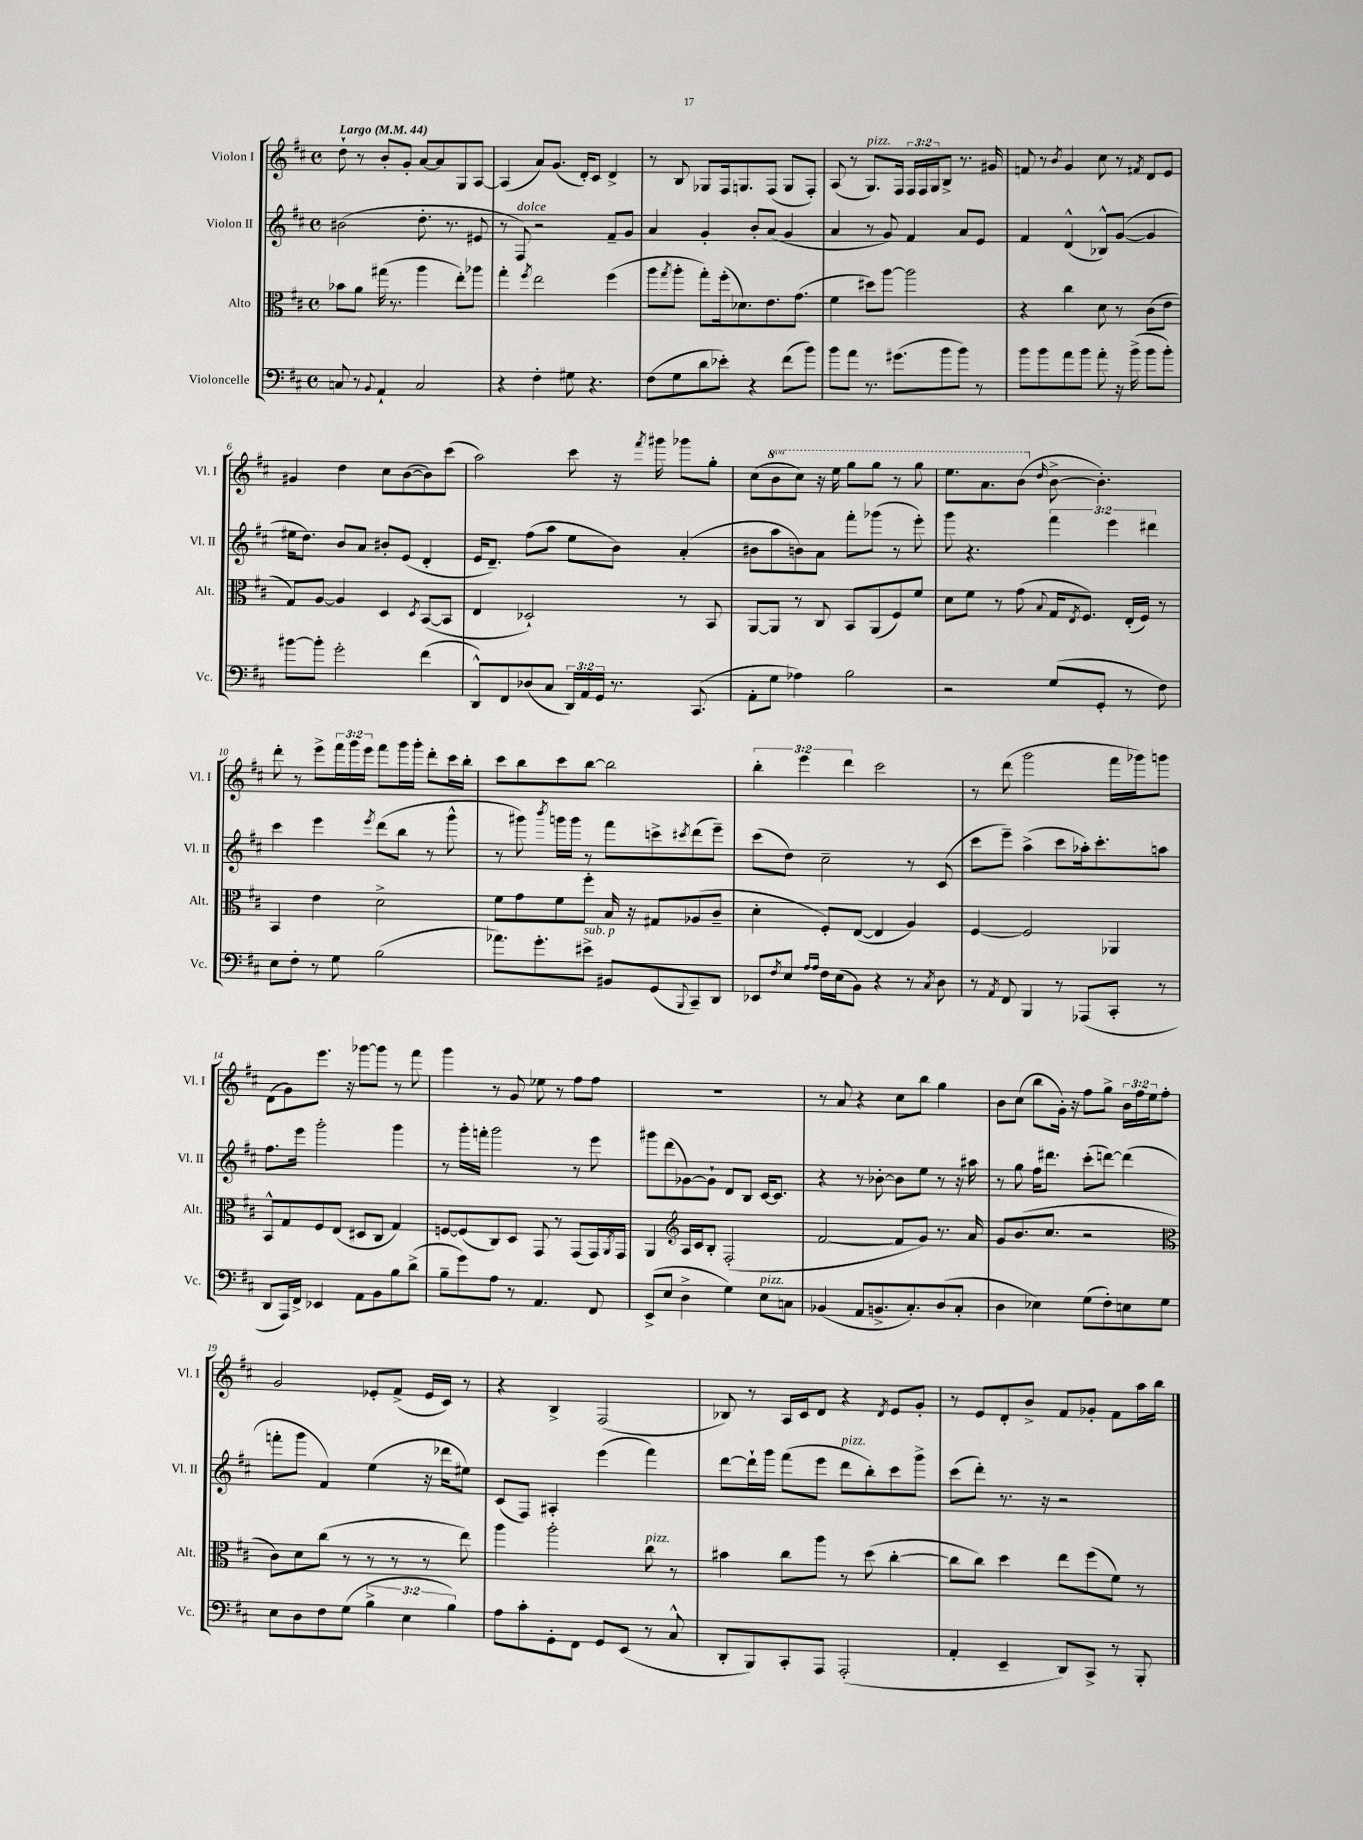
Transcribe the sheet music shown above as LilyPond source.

<<
\new StaffGroup <<
\new Staff = "s0" \with { instrumentName = "Violon I" shortInstrumentName = "Vl. I" } {
    \clef treble \key d \major \defaultTimeSignature \time 4/4 \override Staff.TupletNumber.text = #tuplet-number::calc-fraction-text \set Staff.ottavationMarkups = #ottavation-simple-ordinals \tempo "Largo" 4 = 44
    d''8-! r8 b'8-. g'8-. a'8~ a'8 g8 a8~ |
    a4( a'8) g'8.( d'16-.) cis'8 d'4-> |
    r8 b8 ges8 fis16 g8. fis8( g8 fis8-.) |
    a8( r8 g8.^\markup { \italic "pizz." }) fis16 \tuplet 3/2 { fis16 fis16 g16 } b8-> r8. gis'16 |
    f'8 r8 \acciaccatura { b'8 } g'4 cis''8 r8 \acciaccatura { fis'8 } d'8 e'8 |
    gis'4 d''4 cis''8 b'8~( b'8) cis'''8( |
    a''2) cis'''8 r16 \acciaccatura { fis'''8 } gis'''16 ges'''8 g''8-. |
    cis''8( \ottava #1 b''8 cis'''8) r16 e'''16 g'''8 g'''8 r8 g'''8 |
    e'''8. a''8. b''8( \ottava #0 \grace { d''16 } b'8~-> b'4.-.) |
    d'''8-. r8 e'''8-> \tuplet 3/2 { fis'''16 g'''16 e'''16 } fis'''8 g'''16 g'''16-. d'''8-. cis'''16 b''16-. |
    cis'''8 b''8 cis'''8 b''8~ b''2 |
    \tuplet 3/2 { b''4-. e'''4 d'''4 } cis'''2 |
    r8 d'''8( g'''2 fis'''16 ges'''16) g'''8 |
    d'8( g'8) e'''8. r16 ges'''8~ ges'''8 r8 fis'''8 |
    g'''4 r8 g'8 ees''8 r8 fis''8 fis''8 |
    R1 |
    r8 a'8 r4 cis''8 b''8 g''4 |
    b'8 cis''8( b''8 g'16-.) r16 fis''8 g''8-> \tuplet 3/2 { b'16 fis''16 e''16 } fis''8-. |
    g'2 ees'8-. fis'8->( ees'16 cis'16) r8 |
    r4 b4-> fis2( |
    bes8) r8 a16 cis'16 d'8 r4 \acciaccatura { d'8 } e'8 g'8-. |
    r8 e'8 d'8-. b'8-> fis'8 ges'8-. fis'8 a''16 b''16 \bar "|." |
}
\new Staff = "s1" \with { instrumentName = "Violon II" shortInstrumentName = "Vl. II" } {
    \clef treble \key d \major \defaultTimeSignature \time 4/4 \override Staff.TupletNumber.text = #tuplet-number::calc-fraction-text
    bis'2( d''8.-. r8. eis'8 |
    r8 fis8^\markup { \italic "dolce" }) r2 fis'8-- g'8 |
    a'4 g'4-. b'8-. a'8( g'4 |
    a'4 r8 g'8) fis'4 a'8 e'8 |
    fis'4 d'4-^( bes8-^) g'8~( g'4 |
    eis''16 d''8.) b'8 a'8 bis'8-. e'8( d'4-. |
    e'16 d'8.--) fis''8( a''8 e''8 b'8) a'4-.( |
    bis'8 a''8 b'8) a'8 fis'''8-. ges'''8( r8 e'''8-.) |
    g'''8 r4. \tuplet 3/2 { fis'''4 e'''4 dis'''4 } |
    cis'''4 e'''4 \acciaccatura { e'''8 } d'''8( b''8 r8 g'''8-^ |
    r8 gis'''8) \acciaccatura { b'''8 } g'''16 g'''16 r8 fis'''8 c'''8-> \acciaccatura { cis'''8 } d'''8( e'''8--) |
    cis'''8( d''8) cis''2-- r8 cis'8( |
    cis'''8 e'''8--) a''4->( cis'''8 aes''16-.) cis'''8.-. a''8 |
    fis''8. e'''16 g'''2-. g'''4 |
    r8 g'''16-. f'''16-. g'''2 r8 e'''8 |
    gis'''8 d'''8( ges'8~) ges'8-! d'8 b8 cis'16~ cis'8. |
    r4 r8 bes'8~-. bes'8 e''8 r8 r16 ais''16 |
    r8 g''8 fis''16 dis'''8. cis'''8-.( d'''8~) d'''4( |
    f'''8-. g'''8 fis'4) e''4( r16 des'''16 eis''8) |
    cis'8( fis8) ais4-. e'''4( fis'''4) |
    d'''8~ d'''16-! g'''16 fis'''8( e'''8 d'''8^\markup { \italic "pizz." } b''8-.) cis'''8 g'''8-> |
    cis'''8( d'''8-.) r8. r16 r2 \bar "|." |
}
\new Staff = "s2" \with { instrumentName = "Alto" shortInstrumentName = "Alt." } {
    \clef alto \key d \major \defaultTimeSignature \time 4/4
    bes'8 a'8 gis''16( r8. a''4 e''8-.) aes''8 |
    g''4-. \acciaccatura { fis''8 } e''2 fis''4( |
    a''8 \acciaccatura { g''8 } a''8-. g''8-.) fis''16-.( des'8.) e'8. g'8.( |
    fis'4 dis''8) a''8~ a''2 |
    r4 cis''4 d'8 r8 cis'8( e'8 |
    g8) a8~ a4 d4 \acciaccatura { d8 } b,8~( b,8 |
    e4 des2-!) r8 b,8 |
    a,8~ a,8 r8 cis8 b,8 a,8( fis8) fis'8 |
    d'8 fis'8 r8 g'8( \appoggiatura { b8 } g16 \acciaccatura { e8 } fis8.) e16-.( fis16) r8 |
    b,4 e'4 d'2-> |
    fis'8 g'8 fis'8 fis''8-. b16 r16 gis8 aes8( cis'8-- |
    d'4-. fis8-.) e8~( e4 a4) |
    fis4~ fis2 aes,4 |
    b,8-^ g8 fis8 e8( dis8 cis8 g4) |
    f8~ f8( cis8) d8 g,8 r8 g,8( g,16) \acciaccatura { a,8 } g,16 |
    a,4 \clef treble a16 cis'16 b8-. fis2-.( |
    fis'2~ fis'8 g'8) r8. a'16 |
    g'8 b'8.( cis''8. r2 |
    \clef alto cis'8) d'8 cis''8( r8 r8 r8 r8 e''8) |
    a''4 a''2-. cis''8^\markup { \italic "pizz." } r8 |
    bis'4 cis''8 a''8 r8 d''8( cis''4~-. |
    cis''8 cis''8) d''4 e''8 fis''8( fis'8) r8 \bar "|." |
}
\new Staff = "s3" \with { instrumentName = "Violoncelle" shortInstrumentName = "Vc." } {
    \clef bass \key d \major \defaultTimeSignature \time 4/4 \override Staff.TupletNumber.text = #tuplet-number::calc-fraction-text
    c8 r8 \appoggiatura { b,8 } a,4-! c2 |
    r4 fis4-. gis8 r4. |
    fis8( g8 d'8 ees'8-.) r4 fis'8( b'8) |
    b'8 a'8 r8. gis'8.( b'8 b'8) r8 |
    b'8 b'8 a'8 b'8 a'8-. r16 b'16->( b'8 b'8-.) |
    bis'8~ bis'8-. g'2-. fis'4( |
    d,8-^) fis,8 des8( cis8 \tuplet 3/2 { d,16) a,16 g,16 } r8. cis,8.( |
    a,8-. g8 aes4) b2 |
    r2 g8( g,8-. r8 fis8) |
    e8 fis8-. r8 g8 b2( |
    aes'8.) g'8.-. eis'8->^\markup { \italic "sub. p" } bis,8 g,8( \appoggiatura { b,,8 } cis,8--) d,8 |
    ees,8 \acciaccatura { fis8 } e8 \grace { a16 a16 } fis16 e16( b,8) r4 r8 \acciaccatura { cis8 } d8 |
    r8 \acciaccatura { a,8 } fis,8 b,,4 r8 aes,,8( cis,8-. r8 |
    d,8 a,,16) fis,16-> ees,4 a,8 b,8 b8 d'8->( |
    b8-- g'8) a8 r8 a,4. fis,8 |
    e,8->( e8 d4-> g4) e8^\markup { \italic "pizz." } c8 |
    bes,4( a,8 b,8.-> cis8.-.) d8( cis8-. |
    d4 ees4) g8( fis8-.) e8 g8 |
    e8 d8 fis8 g8( \tuplet 3/2 { b4-> e4 b4) } |
    a8 cis'8-. g,8-. fis,8 g,8 e,8( r8 cis8-^ |
    d,8-. b,,8) cis,8-. a,,8 a,,2-.( |
    a,4-. e,4-- d,8) cis,8-> r8 b,,8-. \bar "|." |
}
>>
>>
